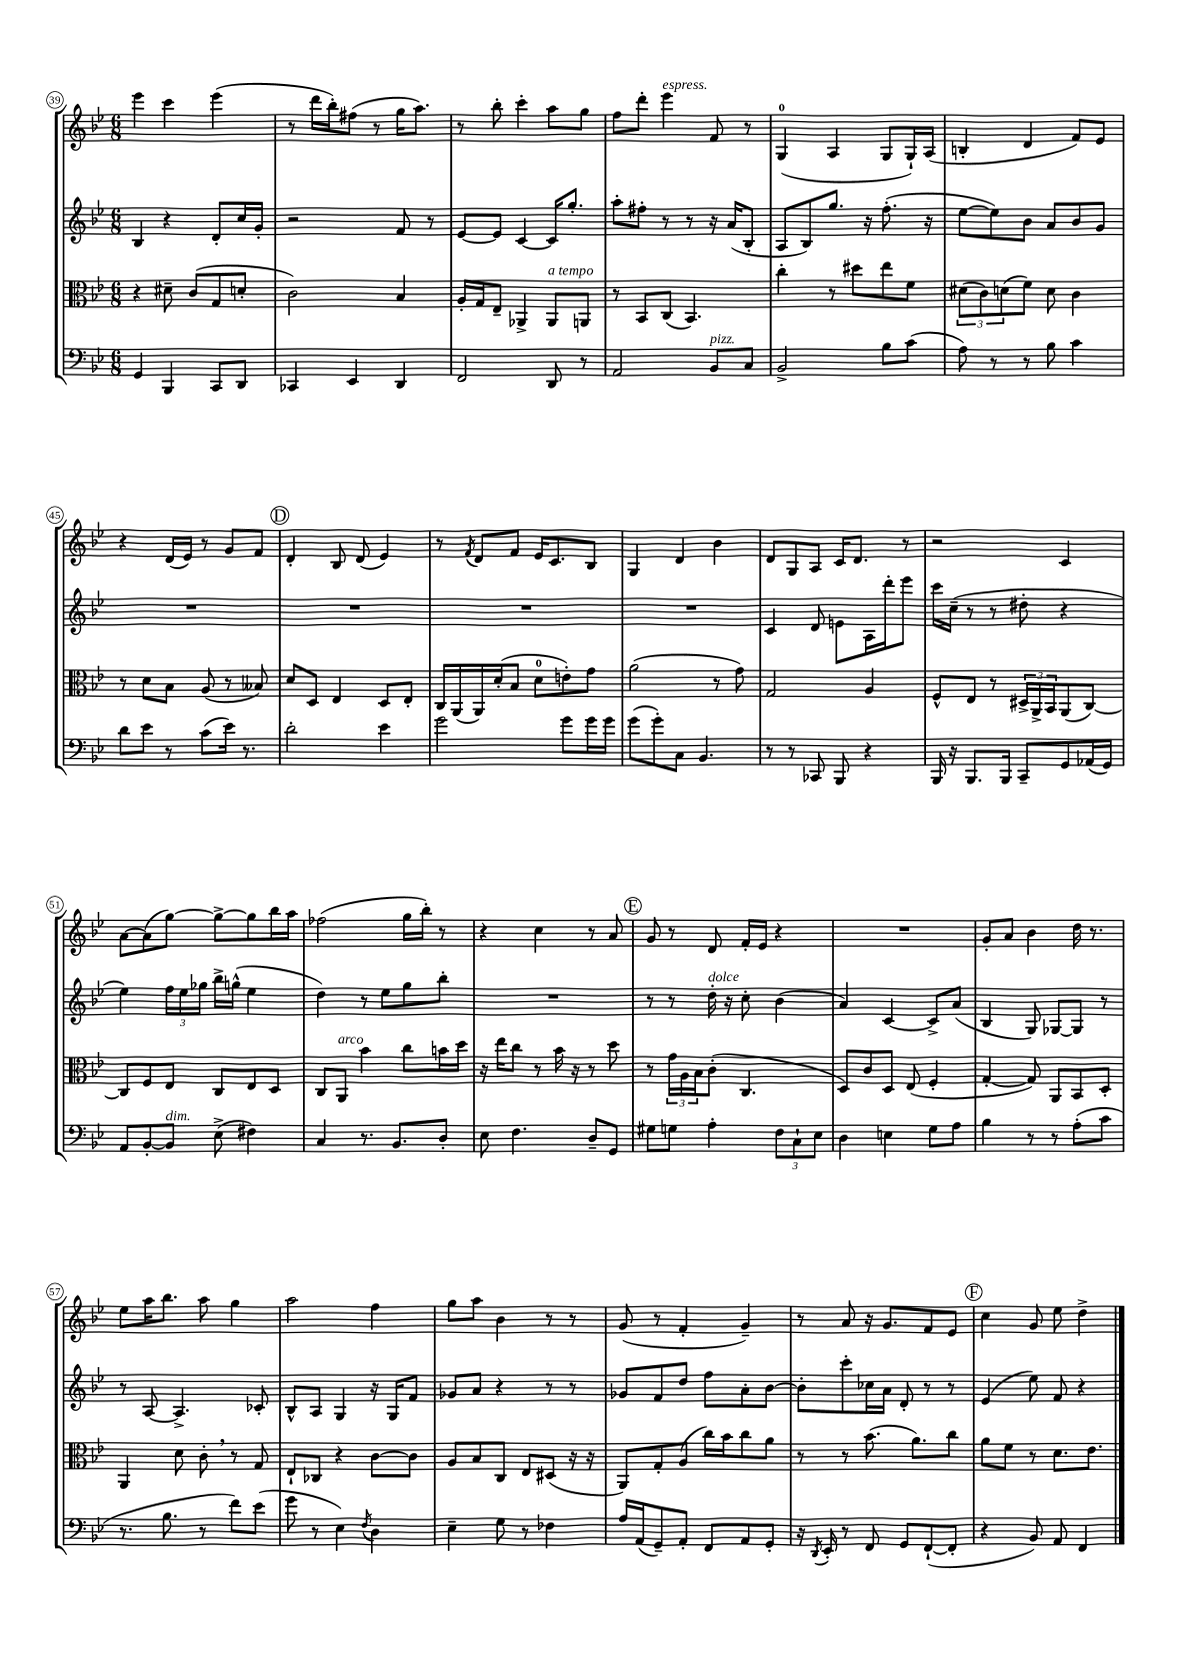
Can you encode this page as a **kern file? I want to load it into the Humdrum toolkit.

**kern	**kern	**kern	**kern
*part4	*part3	*part2	*part1
*staff4	*staff3	*staff2	*staff1
*clefF4	*clefC3	*clefG2	*clefG2
*k[b-e-]	*k[b-e-]	*k[b-e-]	*k[b-e-]
*M6/8	*M6/8	*M6/8	*M6/8
=39	=39	=39	=39
4GG/	4r	4B-/	4eee-\
4BBB-/	8d#X~\	4r	4ccc\
.	(8c/L	.	.
8CC/L	8G/	8d'/L	(4eee-\
8DD/J	8dn'/J	16cc/L	.
.	.	16g'/JJ	.
=40	=40	=40	=40
4CC-X/	2c\)	2r	8r
.	.	.	16ddd\LL
.	.	.	16bb-'\J)
4EE-/	.	.	(8ff#X\J
.	.	.	8r
4DD/	4B-/	8f/	16gg\KL
.	.	.	8.aa\J)
.	.	8r	.
=41	=41	=41	=41
2FF/	16A'/LL	[8e-/L	8r
.	16G/J	.	.
.	8E-~/J	8e-/J]	8bb-'\
.	4AA-X^/	[4c/	4ccc'\
!	!LO:TX:a:i:t=a tempo	!	!
8DD/	8AA-/L	16c/KL]	8aa\L
.	.	8.gg'/J	.
8r	8AAn/J	.	8gg\J
=42	=42	=42	=42
2AA/	8r	8aa'\L	8ff\L
.	8BB-/L	8ff#X'\J	8ddd'\J
!	!	!	!LO:TX:a:i:t=espress.
.	(8C/J	8r	4eee-\
.	4.BB-/)	8r	.
!LO:TX:a:i:t=pizz.	!	!	!
8BB-/L	.	16r	8f/
.	.	(16a/KL	.
8C/J	.	8B-'/J	8r
=43	=43	=43	=43
2BB-^/	4cc'\	8A/L	(4G/
.	.	8B-/)	.
.	8r	8.gg/J	4A/
.	8dd#X\L	.	.
.	.	16r	.
8B-\L	8ee-\	(8.ff'\	8G/L
(8c\J	8f\J	.	16G`/L)
.	.	16r	(16A/JJ
=44	=44	=44	=44
8A\)	(12d#X\L	[8ee-\L	4Bn'/
.	12c\)	.	.
8r	.	8ee-\])	.
.	(12dn\	.	.
8r	8f\J)	8b-\J	4d/
8B-\	8d\	8a/L	.
4c\	4c\	8b-/	8f/L)
.	.	8g/J	8e-/J
!!LO:LB:g=z
=45	=45	=45	=45
8d\L	8r	2.r	4r
8e-\J	8d\L	.	.
8r	8B-\J	.	(16d/LL
.	.	.	16e-/JJ)
(8c\L	(8A/	.	8r
16e-\Jk)	8r	.	8g/L
8.r	.	.	.
.	8B--X/)	.	8f/J
!!LO:REH:place=s1:t=D
=46	=46	=46	=46
2d'\	8d/L	2.r	4d'/
.	8D/J	.	.
.	4E-/	.	8B-/
.	.	.	(8d/
4e-\	8D/L	.	4e-/)
.	8E-'/J	.	.
=47	=47	=47	=47
2g\	16C/LL	2.r	8r
.	(16AA/	.	.
.	.	.	8qf/
.	16AA/)	.	8d/L
.	(16d'/J	.	.
.	8B-/J	.	8f/J
.	8d\L	.	16e-/KL
.	.	.	8.c/
8g\L	8en'\)	.	.
16g\L	8g\J	.	8B-/J
16g\JJ	.	.	.
=48	=48	=48	=48
(8g\L	(2a\	2.r	4G/
8g'\)	.	.	.
8C\J	.	.	4d/
4.BB-/	.	.	.
.	8r	.	4b-\
.	8g\)	.	.
=49	=49	=49	=49
8r	2G/	4c/	8d/L
8r	.	.	8G/
8CC-X/	.	8d/	8A/J
8BBB-/	.	8en\L	16c/KL
.	.	.	8.d/J
4r	4A/	16A\L	.
.	.	16ddd'\J	.
.	.	8eee-\J	8r
=50	=50	=50	=50
16BBB-/	8F^^/L	16ccc\LL	2r
16r	.	(16cc~\JJ	.
8.BBB-/L	8E-/J	8r	.
.	8r	8r	.
16BBB-/Jk	.	.	.
8CC~/L	24D#X^/LL	8dd#X'\	.
.	24AA^/	.	.
.	24BB-/J	.	.
8GG/	(8AA/	4r	4c/
(16AA-X/L	[8C/J)	.	.
16GG/JJ)	.	.	.
!!LO:LB:g=z
=51	=51	=51	=51
8AA/L	8C/L]	4ee-\)	[8a\L
[8BB-'/	8F/	.	(8a\]
!LO:TX:a:i:t=dim.	!	!	!
8BB-/J]	8E-/J	24ff\LL	[8gg\J)
.	.	24ee-\	.
.	.	24gg-X\JJ	.
(8E-^\	8C/L	16bb-^\LL	8gg^\L_
.	.	(16ggn^^\JJ	.
4F#X\)	8E-/	4ee-\	8gg\]
.	8D/J	.	16bb-\L
.	.	.	16aa\JJ
=52	=52	=52	=52
4C/	8C/L	4dd\)	(2ff-X\
!	!LO:TX:a:i:t=arco	!	!
.	8AA/J	.	.
8.r	4b-\	8r	.
.	.	8ee-\L	.
8.BB-/L	.	.	.
.	8cc\L	8gg\	16gg\LL
.	.	.	16bb-'\JJ)
8D'/J	16bn\L	8bb-'\J	8r
.	16dd\JJ	.	.
=53	=53	=53	=53
8E-\	16r	2.r	4r
.	16ee-\KL	.	.
4.F\	8cc\J	.	.
.	8r	.	4cc\
.	16b-\	.	.
.	16r	.	.
8D~/L	8r	.	8r
8GG/J	8dd\	.	8a/
!!LO:REH:place=s1:t=E
=54	=54	=54	=54
8G#X\L	8r	8r	8g/
8Gn\J	24g\LL	8r	8r
.	24A\	.	.
.	24B-\J	.	.
!	!	!LO:TX:a:i:t=dolce	!
4A'\	(8c'\J	16dd'\	8d/
.	.	16r	.
.	4.C/	8cc'\	16f'/LL
.	.	.	16e-/JJ
12F\L	.	(4b-\	4r
12C`\	.	.	.
12E-\J	.	.	.
=55	=55	=55	=55
4D\	8D/L)	4a/)	2.r
.	8c/	.	.
4En\	8D/J	[4c/	.
.	(8E-/	.	.
8G\L	4F'/	8c^/L]	.
8A\J	.	(8a/J	.
=56	=56	=56	=56
4B-\	[4G'/	4B-/	8g'/L
.	.	.	8a/J
8r	8G/])	8G/)	4b-\
8r	8AA/L	[8G-X/L	.
(8A'\L	8BB-/	8G-/J]	16dd\
.	.	.	8.r
8c\J	8D'/J	8r	.
!!LO:LB:g=z
=57	=57	=57	=57
8.r	4AA/	8r	8ee-\L
.	.	[8A/	16aa\K
8.B-\	.	.	8.bb-\J
.	8d\	4.A^/]	.
8r	8c',\	.	8aa\
8f\L)	8r	.	4gg\
(8e-\J	8G/	8c-X'/	.
=58	=58	=58	=58
8g\	8E-`/L	8B-^^/L	2aa\
8r	8C-X/J	8A/J	.
4E-\)	4r	4G/	.
8qF/	.	.	.
4D\	[8c\L	16r	4ff\
.	.	16G/KL	.
.	8c\J]	8f/J	.
=59	=59	=59	=59
4E-~\	8A/L	8g-X/L	8gg\L
.	8B-/	8a/J	8aa\J
8G\	8C/J	4r	4b-\
8r	8E-/L	.	.
4F-X\	(8D#X/J	8r	8r
.	16r	8r	8r
.	16r	.	.
=60	=60	=60	=60
16A/LL	8AA/L)	8g-X/L	(8g/
(16AA/J	.	.	.
8GG~/)	8G'/	8f/	8r
8AA'/J	(8A/J	8dd/J	4f'/
8FF/L	16cc\LL)	8ff\L	.
.	16b-\J	.	.
8AA/	8cc\	8a'\	4g~/)
8GG'/J	8a\J	[8b-\J	.
=61	=61	=61	=61
16r	8r	8b-'\L]	8r
8qDD/	.	.	.
16EE-'/	.	.	.
8r	8r	8ccc'\	8a/
8FF/	(8.b-\	16cc-X\L	16r
.	.	16a\JJ	8.g/L
8GG/L	.	8d'/	.
.	8.a\L)	.	.
([8FF`/	.	8r	8f/
8FF'/J]	8cc\J	8r	8e-/J
!!LO:REH:place=s1:t=F
=62	=62	=62	=62
4r	8a\L	(4e-/	4cc\
.	8f\J	.	.
8BB-/)	8r	8ee-\)	8g/
8AA/	8.d\L	8f/	8ee-\
4FF/	.	4r	4dd^\
.	8.e-\J	.	.
==	==	==	==
*-	*-	*-	*-
